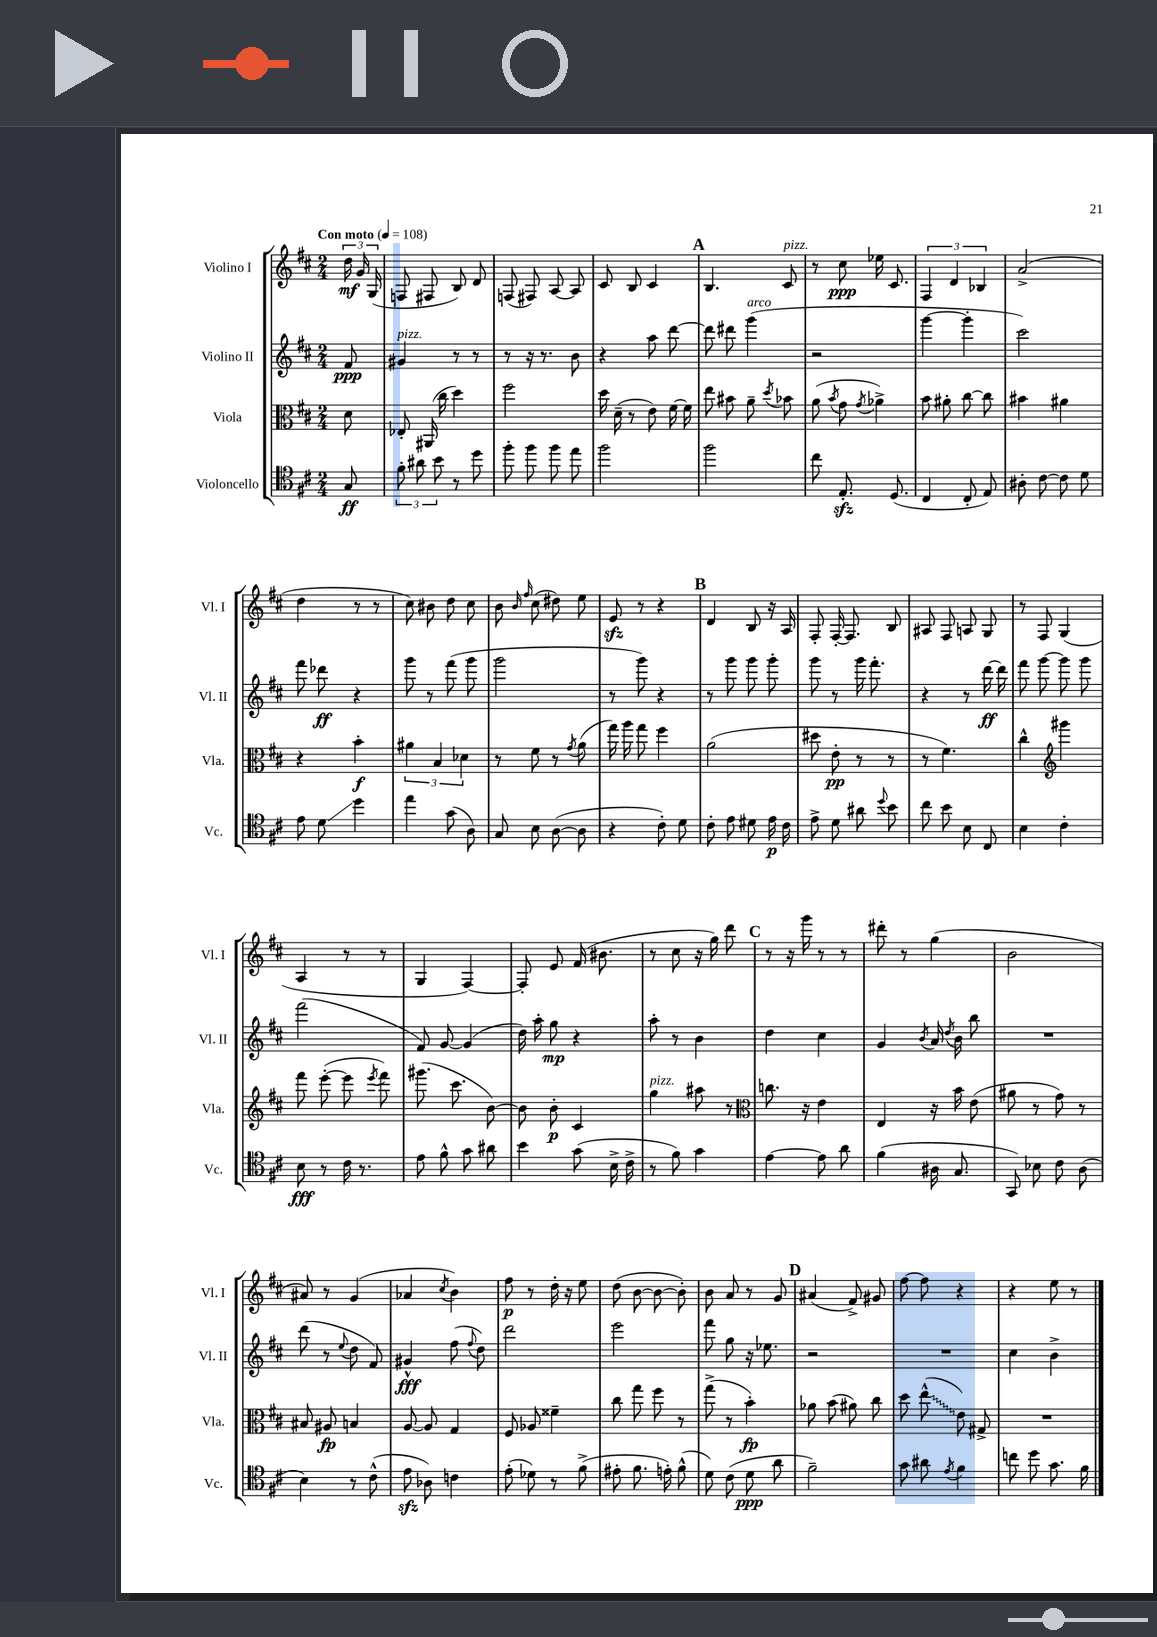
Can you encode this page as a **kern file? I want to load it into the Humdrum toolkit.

**kern	**kern	**kern	**kern
*staff4	*staff3	*staff2	*staff1
*clefC4	*clefC3	*clefG2	*clefG2
*k[f#c#]	*k[f#c#]	*k[f#c#]	*k[f#c#]
*M2/4	*M2/4	*M2/4	*M2/4
*MM108	*MM108	*MM108	*MM108
8G/	8d\	8f#/	24dd\
.	.	.	24g/
.	.	.	(24G/
=	=	=	=
12f#'\	8E-'/	4g#/	8F/
12a#\	.	.	.
.	(16AA#/	.	8F#/
12b\	.	.	.
.	16cc#\	.	.
8r	4dd\)	8r	8B/)
8dd\	.	8r	8d/
=	=	=	=
8ff#'\	2ff#\	8r	(8F/
8ff#\	.	16r	8F#/)
.	.	8.r	.
8ff#\	.	.	[8A/
8ee\	.	8b\	8A/]
=	=	=	=
2ff#\	16dd\	4r	8c#/
.	(16d~\	.	.
.	8r	.	8B/
.	8e\)	8aa\	4c#/
.	[16f#\	[8ddd\	.
.	16f#\]	.	.
=	=	=	=
2ff#\	8ee\	8ddd\]	4.B/
.	8b#\	8ddd#\	.
.	8a~\	(4ggg\	.
.	8qdd/	.	.
.	8b-\	.	8c#/
=	=	=	=
8cc#\	(8a\	2r	8r
.	8qb/	.	.
8.E'/	8g\	.	8cc#\
.	8qg/	.	.
.	4a-^\)	.	16ee-\
(8.D/	.	.	8.c#/
=	=	=	=
4C#/	8b\	[4ggg\	6F#/
.	8a#'\	.	.
.	.	.	6d/
8C#'/	[8cc#\	4ggg'\]	.
.	.	.	6B-/
8E/)	8cc#\]	.	.
=	=	=	=
8A#'\	4b#\	2ccc#\)	(2a^/
[8c#\	.	.	.
8c#\]	4a#\	.	.
8d\	.	.	.
=	=	=	=
8e\	4r	8fff#\	4dd\
8d\	.	8ddd-\	.
4dd\	4b'\	4r	8r
.	.	.	8r
=	=	=	=
4ee\	6a#\	8ggg\	8cc#\)
.	.	8r	8b#\
.	6B/	.	.
(8g\	.	(8fff#\	8dd\
.	6d-\	.	.
8A\)	.	8ggg\	8cc#\
=	=	=	=
8G/	8r	2ggg\	8b\
.	.	.	16qqb/
.	.	.	16qqff#/
8B\	8f#\	.	(8cc#\
([8A\	8r	.	8dd#\)
.	8qg/	.	.
8A\]	(8a\	.	8ee\
=	=	=	=
4r	16gg\)	8r	8e/
.	16aa\	.	.
.	8gg\	8ggg\)	8r
8c#'\)	4ff#\	4r	4r
8d\	.	.	.
=	=	=	=
8c#'\	(2a\	8r	4d/
8e\	.	8ggg\	.
8d#\	.	8ggg\	8B/
16e\	.	8ggg'\	16r
16c#\	.	.	16A/
=	=	=	=
8e^\	8dd#\	8ggg\	8F#'/
8d\	8e'\	8r	[16F#'/
.	.	.	8.F#/]
8a#\	8r	16ggg\	.
.	.	8.fff#'\	.
8qqdd/	.	.	.
8b\	8r	.	8B/
=	=	=	=
8cc#\	8r	4r	8A#/
8b\	4.f#\)	.	8F#/
8B\	.	8r	8A/
8C#/	.	[16ddd\	8G/
.	.	16ddd\]	.
=	=	=	=
4B\	4cc#^^\	8fff#\	8r
.	.	[8ggg\	8F#/
*	*clefG2	*	*
4c#'\	4ggg#\	8ggg\]	(4G/
.	.	8ggg\	.
=	=	=	=
8B\	8fff#\	(2fff#\	4A/
8r	([8eee'\	.	.
16c#\	8eee\]	.	8r
8.r	.	.	.
.	8qeee/	.	.
.	8fff#\)	.	8r
=	=	=	=
8e\	(8.ggg#\	8f#/)	4G/
8f#^^\	.	[8g/	.
.	8.ccc#\	.	.
8g\	.	(4g/]	[4F#/)
8a#\	[8b\)	.	.
=	=	=	=
4b\	8b\]	16dd\)	8F#'/]
.	.	16aa'\	.
.	8b'\	8gg\	8e/
(8g\	4c#/	4r	(16f#/
.	.	.	8.b#\
16B^\	.	.	.
16c#^\	.	.	.
=	=	=	=
8r	4gg\	8aa'\	8r
8f#\)	.	8r	8cc#\
4g\	8aa#\	4b\	16r
.	.	.	16gg\)
.	8r	.	8ddd\
=	=	=	=
*	*clefC3	*	*
[4e\	8.cc\	4dd\	8r
.	.	.	16r
.	16r	.	16ggg\
8e\]	4e\	4cc#\	8r
8a\	.	.	8r
=	=	=	=
(4f#\	4E/	4g/	8ddd#'\
.	.	.	8r
.	.	8qb/	.
16A#\	16r	16a/	(4gg\
.	.	8qdd/	.
8.G/	16b\	16b\	.
.	(8e\	8bb\	.
=	=	=	=
8GG/)	8a#\	2r	2b\
8B-\	8r	.	.
8c#\	8g\)	.	.
(8A\	8r	.	.
=	=	=	=
4B\)	8B#/	(8ddd\	8a#/)
.	8A#/	8r	8r
.	.	8qqee/	.
8r	4B/	8dd\	(4g/
(8c#^^\	.	8f#/)	.
=	=	=	=
8e\	[8A/	4g#^^/	4a-/
8A-\)	8A/]	.	.
.	.	.	8qcc#/
4c\	4G/	(8ff#\	4b\)
.	.	8qqff#/	.
.	.	8dd\)	.
=	=	=	=
(8e'\	8F#/	2ddd\	8ff#\
8d-\)	8A-/	.	8r
8r	4f##~\	.	16dd'\
.	.	.	16r
(8f#^\	.	.	8ee\
=	=	=	=
8e#'\	8cc#\	2eee\	(8dd\
8.f#\	8gg\	.	[8b\
.	8ff#\	.	8b\_
16e'\)	.	.	.
(8f#^^\	8r	.	8b'\])
=	=	=	=
8d\)	(8gg^\	8fff#\	8b\
(8c#\	8r	8gg\	8a/
8d\	4b'\)	16r	8r
.	.	8.ee-\	.
8a\	.	.	8g/
=	=	=	=
2f#~\)	8a-\	2r	(4a#/
.	(8b\	.	.
.	8a#\)	.	8f#^/)
.	8cc#\	.	8g#/
=	=	=	=
8g\	8dd\	2r	[8ff#\
8a#\	(8ee^^\	.	8ff#\]
8qe/	.	.	.
4f#\	8e\)	.	4r
.	8G#^/	.	.
=	=	=	=
8cc\	2r	4cc#\	4r
8dd\	.	.	.
8.g\	.	4b^\	8ee\
.	.	.	8r
16f#\	.	.	.
==	==	==	==
*-	*-	*-	*-
